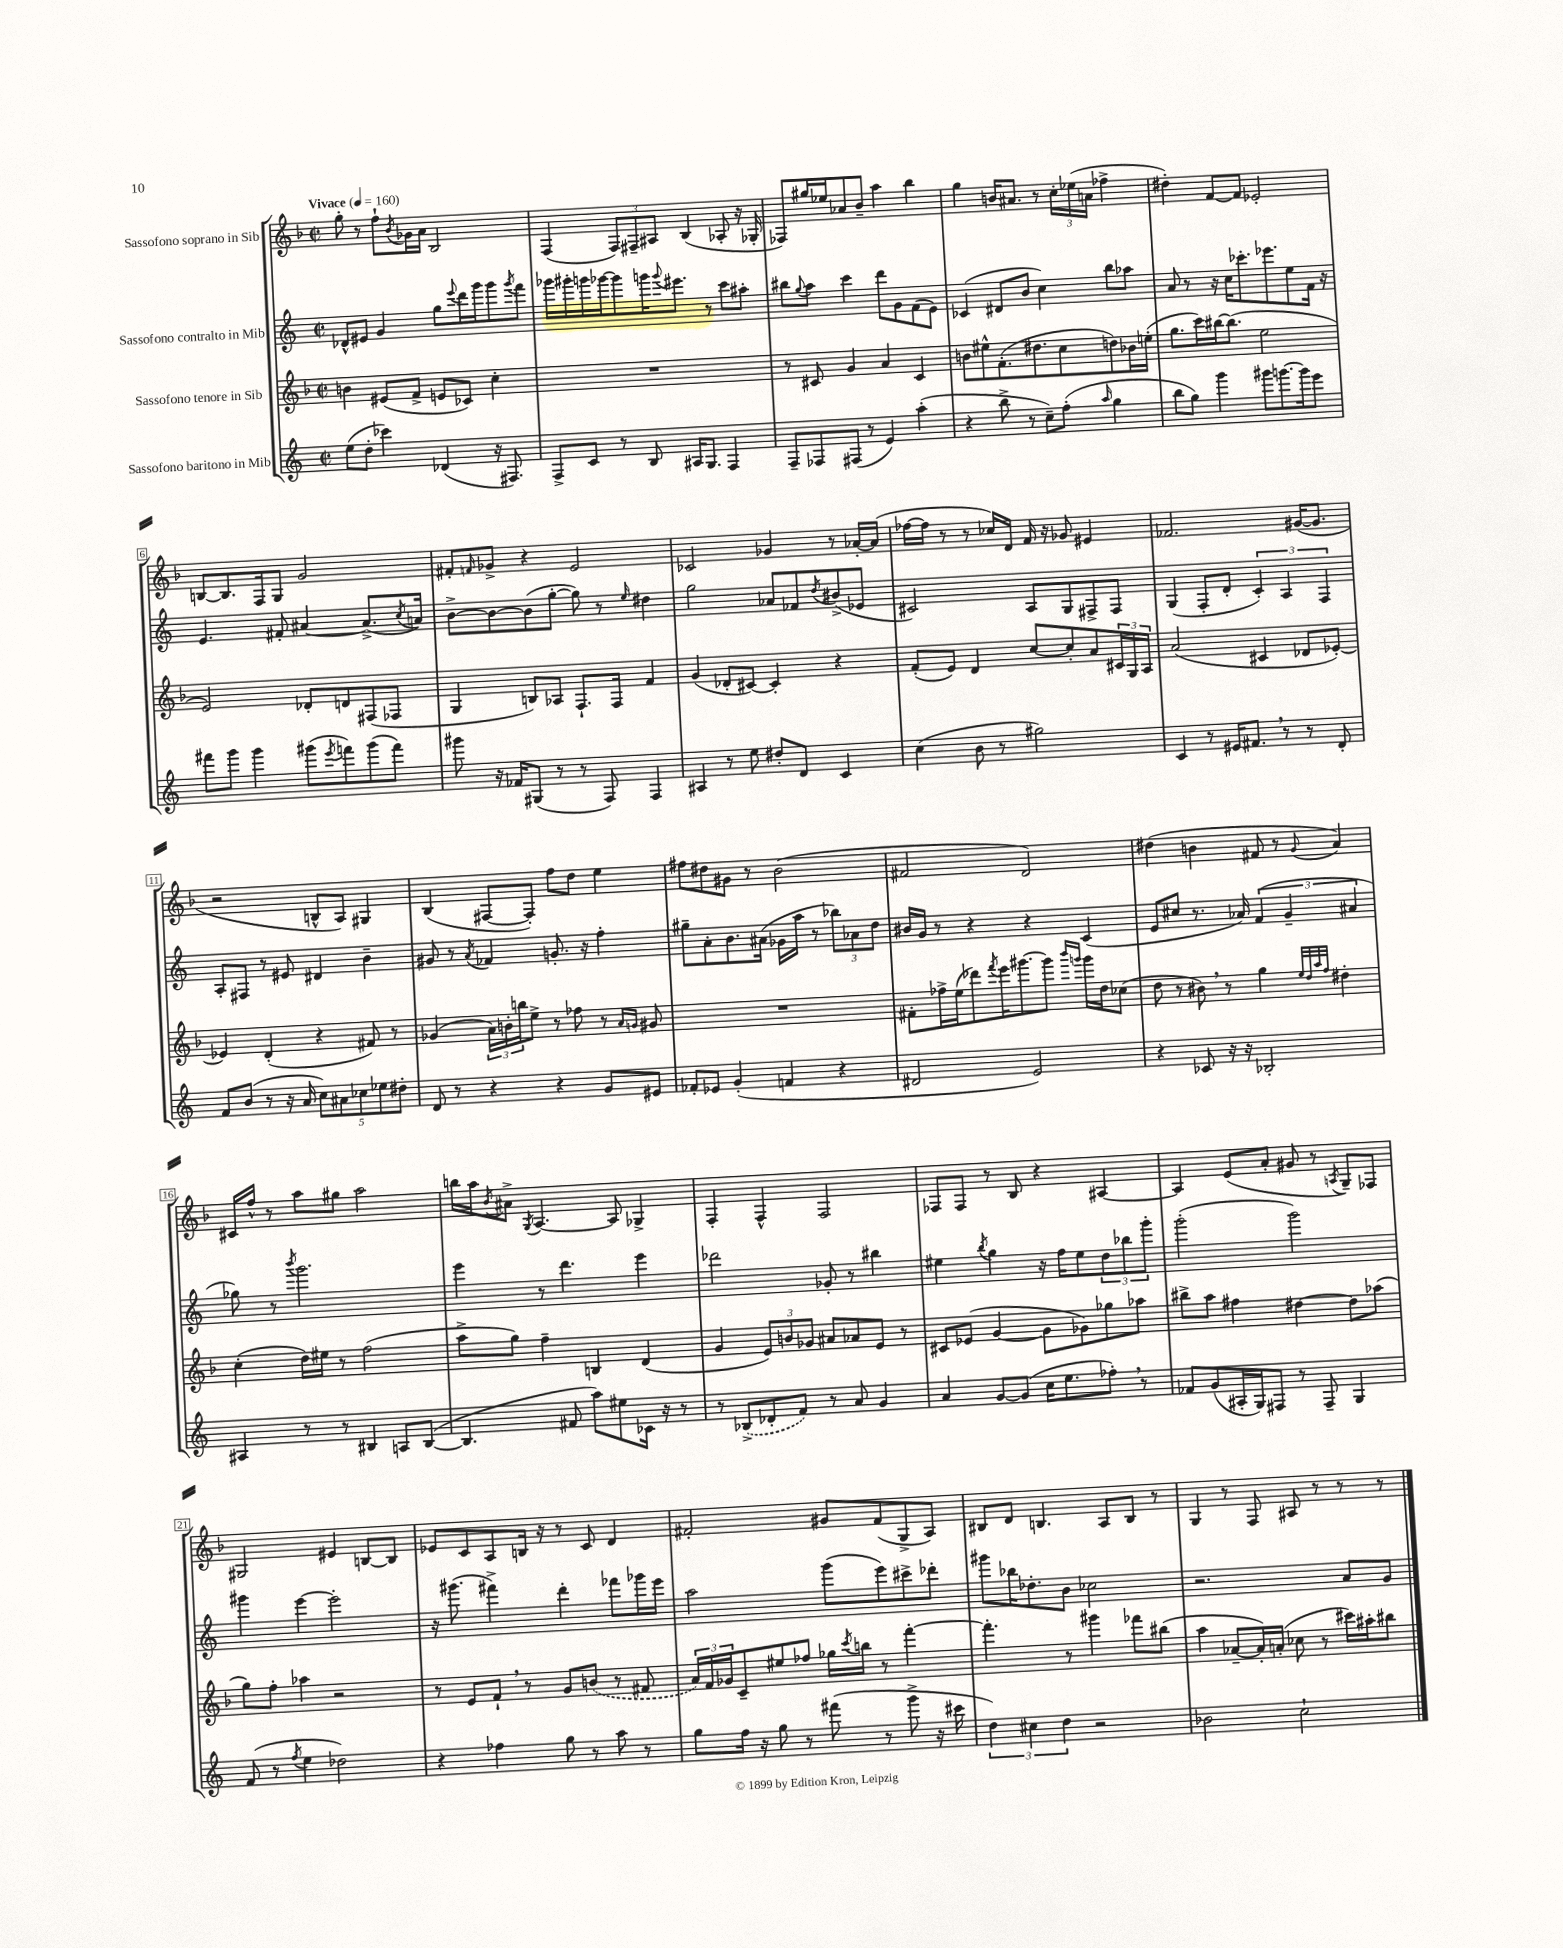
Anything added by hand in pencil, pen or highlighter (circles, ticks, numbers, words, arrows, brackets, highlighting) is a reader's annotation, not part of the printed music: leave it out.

**kern	**kern	**kern	**kern
*part4	*part3	*part2	*part1
*staff4	*staff3	*staff2	*staff1
*I"Sassofono baritono in Mib	*I"Sassofono tenore in Sib	*I"Sassofono contralto in Mib	*I"Sassofono soprano in Sib
*clefG2	*clefG2	*clefG2	*clefG2
*k[]	*k[b-]	*k[]	*k[b-]
*M2/2	*M2/2	*M2/2	*M2/2
*met(c|)	*met(c|)	*met(c|)	*met(c|)
*MM160	*MM160	*MM160	*MM160
=1	=1	=1	=1
!	!	!	!LO:TX:a:B:t=Vivace
(8ee\L	4bn\	8d-X^^/L	8gg'\
8dd'\J	.	8e#X/J	8r
4ccc-X\)	(8e#X/L	4g/	8ff`\L
.	.	.	8qb-/
.	8f^/J	.	16g-X\L
.	.	.	16a\JJ
(4d-X/	8en/L	8gg\L	2B-/
.	.	8qqeee/	.
.	8c-X/J)	16ddd\L	.
.	.	16ggg\J	.
16r	4cc'\	8ggg\	.
8.F#X/)	.	.	.
.	.	8qggg/	.
.	.	8fff\J	.
=2	=2	=2	=2
8F^/L	1r	16ggg-X\LL	(4F/
.	.	16ggg#X'\	.
8c/J	.	16gggn\	.
.	.	[16ggg-X\J	.
8r	.	8ggg-\]	12F/L)
.	.	.	12F#X~/
8B/	.	16gggn\K	.
.	.	.	12A#X/J
.	.	8qqggg/	.
.	.	8.eee#X\J	.
16A#X/KL	.	.	(4B-/
8.G/J	.	.	.
.	.	8r	.
4F/	.	8ccc\L	8A-X'/
.	.	8aa#X'\J	16r
.	.	.	16G-X'/
=3	=3	=3	=3
8F~/L	8r	8bb#X\L	8F-X/L)
.	.	8qqgg/	.
8F-X/	8c#X/	8aa\J	16gg#X/L
.	.	.	16ee-X/J
(8F#X/J	4g/	4ccc\	8a-X/
8r	.	.	8b-~/J
4e/)	4a/	8ddd\L	4aa\
.	.	8g\	.
(4aa'\	4c#/	(8f\	4bb-\
.	.	8e\J)	.
=4	=4	=4	=4
4r	8bn\L	(4c-X/	4gg\
.	8ee#X^^\	.	.
8bb^\	(8.f'\	8d#X/L	16bn/KL
.	.	.	8.a#X/J
8r	.	8b/J	.
.	8.dd#X\	.	.
8cc~\L)	.	4cc\)	8r
(8ff'\J	8cc\	.	24cc'\LL
.	.	.	(24ee-X\
.	.	.	24an\JJ
16qqaa/	.	.	.
4gg\	8ddn\)	8bb\L	4ff-X^\
.	16b-X\L	8aa-X\J	.
.	(16een'\JJ	.	.
=5	=5	=5	=5
8bb\L	8.gg\L	8a/	4dd#X'\)
8gg\J)	.	8r	.
.	16ccc\L)	.	.
4ggg\	[16bb#X\J	16r	[8f/L
.	(8.bb#\J]	16cc\KL	.
.	.	8.ccc-X'\	8f/J]
8ggg#X\L	2ee\	.	2e-X'/
.	.	8.eee-X\	.
[8.gggn\	.	.	.
.	.	8ee\	.
16ggg\k]	.	.	.
8eee\J	.	16f\Jk	.
.	.	16r	.
!!LO:LB:g=z
=6	=6	=6	=6
8fff#X\L	2e/)	4.e/	[8Bn/L
8ggg\J	.	.	8.B/]
4ggg\	.	.	.
.	.	.	16F/k
.	.	8f#X'/	8G/J
(8ggg#X\L	8d-X'/L	[4a#X/	2g/
8qeee/	.	.	.
8fffn\)	8dn/	.	.
(8ggg#\	(8F#X/	(8.a#^/L]	.
8fff\J)	8F-X/J	.	.
.	.	8qcc/	.
.	.	16an/Jk)	.
=7	=7	=7	=7
8ggg#X\	4G/	[8b^\L	8f#X'/L
.	.	.	16qqfn/
16r	.	8b\_	8g-X^/J
16f-X/KL	.	.	.
(8G#X/J	8Bn/L)	(8b\]	4r
8r	8A-X/J	[8gg'\J	.
8r	8.F`/L	8gg\])	2e/
8F/)	.	8r	.
.	16F/Jk	.	.
.	.	16qqee/	.
4F/	4f/	4dd#X\	.
=8	=8	=8	=8
4A#X/	(4g/	2gg\	2c-X/
8r	8d-X'/L	.	.
8ee\	[8c#X/J)	.	.
8dd#X'/L	4c#'/]	8a-X/L	4g-X/
8d/J	.	8f-X/	.
.	.	8qdd/	.
4c/	4r	(8b#X^/	8r
.	.	8e-X/J	[16a-X'/LL
.	.	.	(16a-/JJ]
=9	=9	=9	=9
(4cc\	(8f'/L	2c#X/)	[16ff-X\LL
.	.	.	16ff-\JJ]
.	8e/J)	.	8r
8b\	4d/	.	8r
8r	.	.	16cc-X/LL)
.	.	.	16d/JJ
2gg#X\)	[8cc/L	8A/L	16f/
.	.	.	16r
.	8cc'/]	8G/	8g-X/
.	8a/	8F#X^/	4e#X/
.	24c#X/L	8F#/J	.
.	24G/	.	.
.	24A/JJ	.	.
=10	=10	=10	=10
4c/	(2a/	(4G/	2.f-X/
8r	.	8F'/L	.
16e#X/KL	.	8d'/J	.
8.f#X,/J	.	.	.
.	4c#X/	6c'/)	.
8r	.	.	.
.	.	6A/	.
8r	8d-X/L	.	([16g#X/KL
.	.	.	8.g#/J]
.	.	6F/	.
8d'/	[8e-X'/J)	.	.
!!LO:LB:g=z
=11	=11	=11	=11
8f/L	4e-X/]	8A'/L	2r
(8b/J	.	8F#X/J	.
8r	(4d'/	8r	.
16r	.	8e#X/	.
16a/	.	.	.
10cc\L)	4r	4d#X/	8Bn^^/L
10a#X\	.	.	.
.	.	.	8A/J)
10cc-X\	.	.	.
.	8f#X/)	4b~\	4G#X/
10ee-X\	.	.	.
.	8r	.	.
10dd#X'\J	.	.	.
=12	=12	=12	=12
8d/	(4g-X/	8g#X/	(4B-/
8r	.	8r	.
.	.	8qa/	.
4r	24a\LL)	4f-X/	[8F#X/L
.	24bn'\	.	.
.	24bbn\J	.	.
.	8ee^\J	.	8F#'/J])
4r	8r	8.gn'/	8ff\L
.	8ff-X\	.	8dd\J
.	.	16r	.
8g/L	8r	4ff'\	4ee\
.	16qqa/LL	.	.
.	16qqgn/JJ	.	.
8e#X/J	8g#X/	.	.
=13	=13	=13	=13
8f-X'/L	1r	8gg#X~\L	8ff#X\L
8e-X/J	.	8a'\	8dd#X\
(4g'/	.	8.b\	8g#X\J
.	.	.	8r
.	.	(16a#X\Jk	.
4fn/	.	16g-X\LL	(2b-\
.	.	16aa\JJ	.
.	.	8r	.
4r	.	12bb-X\L)	.
.	.	12a-X\	.
.	.	12dd\J	.
=14	=14	=14	=14
2d#X/	8f#X'\L	16b#X/LL	2f#X/
.	.	16g/JJ	.
.	16ff-X^\L	8r	.
.	(16ee\J	.	.
.	8ddd-X\)	4r	.
.	8qfff/	.	.
.	16eee\K	.	.
.	[8.ggg#X\	.	.
2e/)	.	4r	2d/)
.	8ggg#\J]	.	.
.	16qqbbb-/LL	.	.
.	16qqgggn/JJ	.	.
.	16ggg\LL	(4c/	.
.	16dd\J	.	.
.	(8cc-X\J	.	.
=15	=15	=15	=15
4r	8dd\	8e/L	(4dd#X\
.	8r	8cc#X/J	.
8c-X/	8b#X,\)	8.r	4bn\
16r	8r	.	.
16r	.	16a-X/)	.
2B-X'/	4gg\	(6f/	8f#X/
.	.	.	8r
.	.	6g~/	.
.	32qqee/LLL	.	.
.	32qqdd/	.	.
.	32qqaa/	.	.
.	32qqff/JJJ	.	8qqg/
.	4dd#X'\	.	4a/)
.	.	6a#X/	.
!!LO:LB:g=z
=16	=16	=16	=16
4A#X/	(4cc'\	8gg-X\)	16c#X/LL
.	.	.	16ff^^/JJ
.	.	8r	8r
.	.	8qbbb/	.
8r	16dd\LL)	2.ggg\	8aa\L
.	16ee#X\JJ	.	.
8r	8r	.	8gg#X\J
4B#X/	(2ff\	.	2aa\
8An/L	.	.	.
([8B#/J	.	.	.
=17	=17	=17	=17
4.B#/]	8aa^\L	4eee\	16bbn\LL
.	.	.	16aa\J
.	.	.	8qb-/
.	8gg\J)	.	8a#X^\J
.	.	.	8qG/
.	4ff~\	8r	[4.A/
8f#X/	.	4.ddd\	.
8aa\L)	4Bn/	.	.
8ee#X\	.	.	8A/]
16c-X\Jk	(4d/	4eee\	4G-X^/
16r	.	.	.
8r	.	.	.
=18	=18	=18	=18
8r	4g/	2ddd-X\	4F'/
(8B-X^/L	.	.	.
8d-X'/	12e/L)	.	4F^^/
.	12bn/	.	.
8f/J)	.	.	.
.	12g-X/J	.	.
8r	8a#X/L	8g-X'/	2F/
8a/	8a-X/	8r	.
4g/	8e/J	4bb#X\	.
.	8r	.	.
=19	=19	=19	=19
4a/	8c#X/L	4ee#X\	8F-X/L
.	(8e-X/J	.	8F-/J
.	.	8qbb/	.
[8g/L	[4g/	4gg\	8r
(8g/J]	.	.	8B-/
16cc\KL	8g\L]	16r	4r
8.ee\	.	16ff\KL	.
.	8g-X\)	8ee#\	.
8ff-X',\J)	8gg-X\	12dd\	[4A#X/
.	.	12bb-X\	.
8r	8aa-X\J	.	.
.	.	12ggg'\J	.
=20	=20	=20	=20
8f-X/L	8bb#X^\L	(2ggg'\	4A#/]
(8g/	8aa\J	.	.
16A#X'/L	4ff#X\	.	(8e/L
16G/J)	.	.	.
8F#X/J	.	.	8a'/J
8r	[4dd#X\	2ggg\)	8g#X/
8F#~/	.	.	8r
.	.	.	8qAn/
4G/	8dd#\L]	.	8G~/L)
.	(8aa-X\J	.	8F-X/J
!!LO:LB:g=z
=21	=21	=21	=21
(8f/	8gg\L)	4ggg#X\	2G#X/
8r	8ff'\J	.	.
8qff/	.	.	.
4ee\	4aa-X\	[4eee\	.
2dd-X\)	2r	2eee'\]	4e#X/
.	.	.	[8Bn/L
.	.	.	8B/J]
=22	=22	=22	=22
4r	8r	16r	8e-X/L
.	.	(8.ggg#X\	.
.	8e/L	.	8c/
4ff-X\	8f`,/J	4fff#X^\)	8A/
.	8r	.	16Bn/Jk
.	.	.	16r
8gg\	8g/L	4ddd'\	8r
8r	(8bn/J	.	8c/
8aa\	8r	8fff-X\L	4d/
8r	8f#X/	16ggg-X\L	.
.	.	16eee\JJ	.
=23	=23	=23	=23
8gg\L	24a/LL)	2aa\	2f#X'/
.	24f/	.	.
.	24g-X/J	.	.
16ff\Jk	8c~/	.	.
16r	.	.	.
8gg\	8ee#X/	.	.
8r	8ff-X/J	.	.
(8fff#X\	16gg-X\LL	(8ggg\L	8g#X/L
.	8qccc/	.	.
.	16bbn\JJ	.	.
8r	8r	8eee\)	(8f#/
8ggg^\	[4fff'\	8ccc#X^\	8G^/
16r	.	8ddd-X'\J	8A/J)
16ccc#X\	.	.	.
=24	=24	=24	=24
6dd\)	4.fff'\]	8ggg#X\L	8B#X/L
.	.	16bb-X\K	8d/J
6cc#X\	.	.	.
.	.	8.dd-X'\	.
.	.	.	4.Bn/
6dd\	.	.	.
.	8r	8b\J	.
2r	4ggg#X\	2cc-X\	.
.	.	.	8A/L
.	8fff-X\L	.	8B/J
.	(8bb#X\J	.	8r
=25	=25	=25	=25
2b-X\	4aa\	2.r	4G/
.	[8a-X~/L	.	8r
.	16a-'/L])	.	8F/
.	(16an'/JJ	.	.
2cc`\	8cc-X\	.	8A#X/
.	8r	.	8r
.	16ccc#X\LL)	8a/L	8r
.	16aa#X'\J	.	.
.	8bb#X\J	8g/J	8r
==	==	==	==
*-	*-	*-	*-
